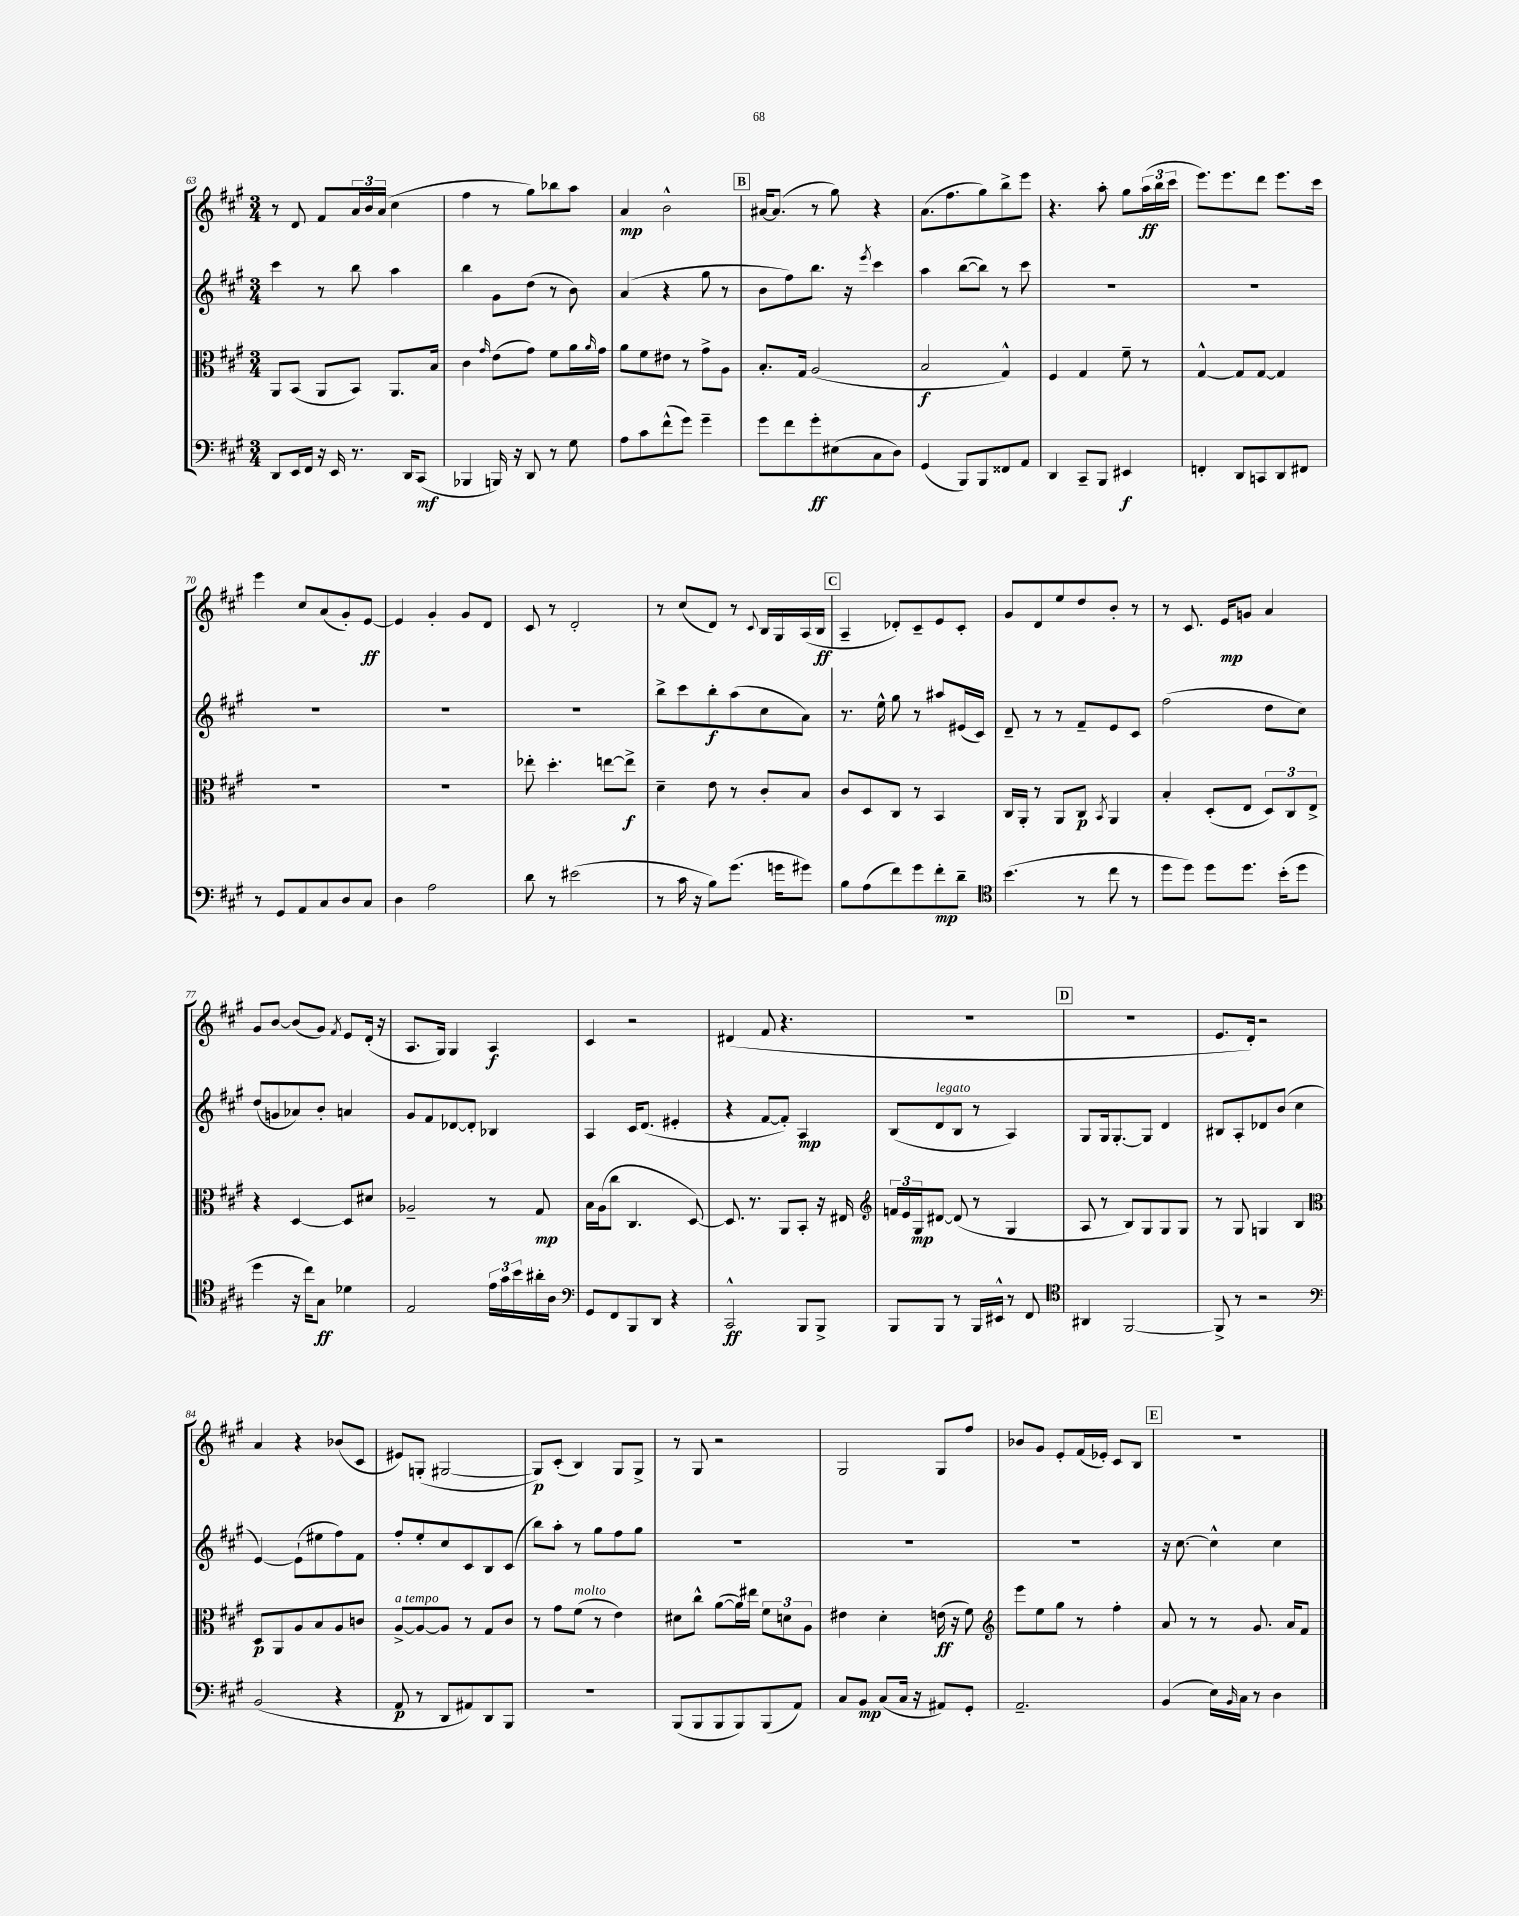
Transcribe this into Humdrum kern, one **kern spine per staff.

**kern	**dynam	**kern	**dynam	**kern	**dynam	**kern	**dynam
*part4	*part4	*part3	*part3	*part2	*part2	*part1	*part1
*staff4	*staff4	*staff3	*staff3	*staff2	*staff2	*staff1	*staff1
*clefF4	*	*clefC3	*	*clefG2	*	*clefG2	*
*k[f#c#g#]	*	*k[f#c#g#]	*	*k[f#c#g#]	*	*k[f#c#g#]	*
*M3/4	*	*M3/4	*	*M3/4	*	*M3/4	*
=63	=63	=63	=63	=63	=63	=63	=63
8DD/L	.	8AA/L	.	4ccc#\	.	8r	.
16EE/L	.	(8BB/J	.	.	.	8d/	.
16FF#/JJ	.	.	.	.	.	.	.
16r	.	8AA/L	.	8r	.	8f#/L	.
16EE/	.	.	.	.	.	.	.
8.r	.	8BB/J)	.	8bb\	.	24a/L	.
.	.	.	.	.	.	24b/	.
.	.	.	.	.	.	(24a/JJ	.
.	.	8.AA/L	.	4aa\	.	4cc#\	.
16DD/KL	.	.	.	.	.	.	.
(8CC#/J	mf	.	.	.	.	.	.
.	.	16B/Jk	.	.	.	.	.
=64	=64	=64	=64	=64	=64	=64	=64
4BBB-X/	.	4c#\	.	4bb\	.	4ff#\	.
.	.	16qqg#/	.	.	.	.	.
16BBBn/)	.	(8e\L	.	8g#\L	.	8r	.
16r	.	.	.	.	.	.	.
8DD/	.	8g#\J)	.	(8dd\J	.	8gg#\L)	.
8r	.	8f#\L	.	8r	.	8bb-X\	.
8G#\	.	16a\L	.	8b\)	.	8aa\J	.
.	.	16qqa/	.	.	.	.	.
.	.	16g#\JJ	.	.	.	.	.
=65	=65	=65	=65	=65	=65	=65	=65
8A\L	.	8a\L	.	(4a/	.	4a/	mp
8c#\	.	8f#\	.	.	.	.	.
(8f#^^\	.	8e#X\J	.	4r	.	2b^^\	.
8g#\J)	.	8r	.	.	.	.	.
4g#~\	.	8g#^\L	.	8gg#\	.	.	.
.	.	8A\J	.	8r	.	.	.
!!LO:REH:place=s1:t=B
=66	=66	=66	=66	=66	=66	=66	=66
8g#\L	.	8.B'/L	.	8b\L	.	[16a#X/KL	.
.	.	.	.	.	.	(8.a#/J]	.
8f#\	.	.	.	8ff#\)	.	.	.
.	.	16G#/Jk	.	.	.	.	.
8g#'\	ff	(2A/	.	8.bb\J	.	8r	.
(8E#X\	.	.	.	.	.	8gg#\)	.
.	.	.	.	16r	.	.	.
.	.	.	.	8qeee/	.	.	.
8C#\	.	.	.	4ccc#\	.	4r	.
8D\J)	.	.	.	.	.	.	.
=67	=67	=67	=67	=67	=67	=67	=67
(4GG#/	.	2B/	f	4aa\	.	(8.a\L	.
.	.	.	.	.	.	8.ff#\	.
8BBB/L)	.	.	.	([8bb\L	.	.	.
8BBB/	.	.	.	8bb\J])	.	8gg#\)	.
8FF##X/	.	4G#^^/)	.	8r	.	8bb^\	.
8AA/J	.	.	.	8ccc#\	.	8eee\J	.
=68	=68	=68	=68	=68	=68	=68	=68
4DD/	.	4F#/	.	2.r	.	4.r	.
8CC#~/L	.	4G#/	.	.	.	.	.
8BBB/J	.	.	.	.	.	8aa'\	.
4EE#X/	f	8f#~\	.	.	.	8gg#\L	.
.	.	8r	.	.	.	(24aa\L	ff
.	.	.	.	.	.	24bb\	.
.	.	.	.	.	.	24ccc#\JJ	.
=69	=69	=69	=69	=69	=69	=69	=69
4FFn'/	.	[4G#^^/	.	2.r	.	8.eee\L)	.
.	.	.	.	.	.	8.eee\	.
8DD/L	.	8G#/L]	.	.	.	.	.
8CCn/	.	[8G#/J	.	.	.	8ddd\J	.
8DD/	.	4G#/]	.	.	.	8.eee\L	.
8FF#X/J	.	.	.	.	.	.	.
.	.	.	.	.	.	16ccc#\Jk	.
!!LO:LB:g=z
=70	=70	=70	=70	=70	=70	=70	=70
8r	.	2.r	.	2.r	.	4eee\	.
8GG#/L	.	.	.	.	.	.	.
8AA/	.	.	.	.	.	8cc#/L	.
8C#/	.	.	.	.	.	(8a/	.
8D/	.	.	.	.	.	8g#'/)	.
8C#/J	.	.	.	.	.	[8e/J	ff
=71	=71	=71	=71	=71	=71	=71	=71
4D\	.	2.r	.	2.r	.	4e/]	.
2A\	.	.	.	.	.	4g#'/	.
.	.	.	.	.	.	8g#/L	.
.	.	.	.	.	.	8d/J	.
=72	=72	=72	=72	=72	=72	=72	=72
8d\	.	8ee-X'\	.	2.r	.	8c#/	.
8r	.	4.dd'\	.	.	.	8r	.
(2e#X\	.	.	.	.	.	2d'/	.
.	.	[8een\L	.	.	.	.	.
.	.	8ee^\J]	f	.	.	.	.
=73	=73	=73	=73	=73	=73	=73	=73
8r	.	4d~\	.	8bb^\L	.	8r	.
16c#\	.	.	.	8ccc#\	.	(8cc#/L	.
16r	.	.	.	.	.	.	.
8B\L)	.	8e\	.	8bb'\	f	8d/J)	.
(8.g#\J	.	8r	.	(8aa\	.	8r	.
.	.	.	.	.	.	8qqc#/	.
.	.	8c#'/L	.	8cc#\	.	16B/LL	.
16gn\KL	.	.	.	.	.	16G#/	.
8g#X\J)	.	8B/J	.	8a\J)	.	(16A/	.
.	.	.	.	.	.	16B/JJ	ff
!!LO:REH:place=s1:t=C
=74	=74	=74	=74	=74	=74	=74	=74
8B\L	.	8c#/L	.	8.r	.	4A~/	.
(8A\	.	8D/	.	.	.	.	.
.	.	.	.	16ee^^\	.	.	.
8f#\)	.	8C#/J	.	8gg#\	.	8d-X'/L)	.
8g#\	.	8r	.	8r	.	8c#~/	.
8f#'\	mp	4BB/	.	8aa#X/L	.	8e/	.
8d~\J	.	.	.	(16e#X/L	.	8c#'/J	.
.	.	.	.	16c#/JJ)	.	.	.
=75	=75	=75	=75	=75	=75	=75	=75
*clefC4	*	*	*	*	*	*	*
(4.b\	.	16C#/LL	.	8d~/	.	8g#/L	.
.	.	16AA'/JJ	.	.	.	.	.
.	.	8r	.	8r	.	8d/	.
.	.	8AA/L	.	8r	.	8ee/	.
8r	.	8C#/J	p	8f#~/L	.	8dd/	.
.	.	8qBB/	.	.	.	.	.
8cc#\	.	4AA/	.	8e/	.	8b'/J	.
8r	.	.	.	8c#/J	.	8r	.
=76	=76	=76	=76	=76	=76	=76	=76
8dd\L	.	4B'/	.	(2ff#\	.	8r	.
8dd\J)	.	.	.	.	.	8.c#/	.
8dd\L	.	(8D'/L	.	.	.	.	.
.	.	.	.	.	.	16e/KL	mp
8.dd\J	.	8E/J	.	.	.	8gn/J	.
.	.	12D/L)	.	8dd\L	.	4a/	.
(16b'\KL	.	.	.	.	.	.	.
.	.	12C#/	.	.	.	.	.
8dd\J	.	.	.	8cc#\J)	.	.	.
.	.	12E^/J	.	.	.	.	.
!!LO:LB:g=z
=77	=77	=77	=77	=77	=77	=77	=77
4dd\	.	4r	.	(8dd/L	.	8g#/L	.
.	.	.	.	8gn/	.	[8b/J	.
16r	.	[4D/	.	8a-X/)	.	(8b/L]	.
16cc#\KL)	.	.	.	.	.	.	.
8G#\J	ff	.	.	8b'/J	.	8g#/J)	.
.	.	.	.	.	.	8qf#/	.
4d-X\	.	8D/L]	.	4an/	.	8e/L	.
.	.	8d#X/J	.	.	.	(16d'/Jk	.
.	.	.	.	.	.	16r	.
=78	=78	=78	=78	=78	=78	=78	=78
2E/	.	2A-X~/	.	8g#/L	.	8.A/L	.
.	.	.	.	8f#/	.	.	.
.	.	.	.	.	.	16G#/Jk)	.
.	.	.	.	[8d-X/	.	4G#/	.
.	.	.	.	8d-'/J]	.	.	.
24e\LL	.	8r	.	4B-X/	.	4A/	f
24g#\	.	.	.	.	.	.	.
24b\	.	.	.	.	.	.	.
16a#X'\	.	8G#/	mp	.	.	.	.
16A\JJ	.	.	.	.	.	.	.
=79	=79	=79	=79	=79	=79	=79	=79
*clefF4	*	*	*	*	*	*	*
8GG#/L	.	16B\LL	.	4A/	.	4c#/	.
.	.	(16A\J	.	.	.	.	.
8FF#/	.	8cc#\J	.	.	.	.	.
8BBB/	.	4.C#/	.	16c#/KL	.	2r	.
.	.	.	.	(8.d/J	.	.	.
8DD/J	.	.	.	.	.	.	.
4r	.	.	.	4e#X'/	.	.	.
.	.	[8D/)	.	.	.	.	.
=80	=80	=80	=80	=80	=80	=80	=80
2CC#^^/	ff	8.D/]	.	4r	.	(4d#X/	.
.	.	8.r	.	.	.	.	.
.	.	.	.	[8f#/L	.	8f#/	.
.	.	8AA/L	.	8f#'/J])	.	4.r	.
8BBB/L	.	8BB'/J	.	4A/	mp	.	.
8BBB^/J	.	16r	.	.	.	.	.
.	.	16E#X/	.	.	.	.	.
=81	=81	=81	=81	=81	=81	=81	=81
*	*	*clefG2	*	*	*	*	*
8BBB/L	.	24fn/LL	.	(8B/L	.	2.r	.
.	.	24e/	.	.	.	.	.
.	.	24G#/J	mp	.	.	.	.
!	!	!	!	!LO:TX:a:i:t=legato	!	!	!
8BBB/J	.	[8d#X/J	.	8d/	.	.	.
8r	.	(8d#/]	.	8B/J	.	.	.
16BBB/LL	.	8r	.	8r	.	.	.
16EE#X^^/JJ	.	.	.	.	.	.	.
8r	.	4G#/	.	4A/)	.	.	.
8FF#/	.	.	.	.	.	.	.
!!LO:REH:place=s1:t=D
=82	=82	=82	=82	=82	=82	=82	=82
*clefC4	*	*	*	*	*	*	*
4AA#X/	.	8A/	.	8G#/L	.	2.r	.
.	.	8r	.	16G#/k	.	.	.
.	.	.	.	[8.G#'/	.	.	.
[2FF#/	.	8B/L)	.	.	.	.	.
.	.	8G#/	.	8G#/J]	.	.	.
.	.	8G#/	.	4d/	.	.	.
.	.	8G#/J	.	.	.	.	.
=83	=83	=83	=83	=83	=83	=83	=83
8FF#^/]	.	8r	.	8B#X/L	.	8.e/L	.
8r	.	8G#/	.	8A'/	.	.	.
.	.	.	.	.	.	16d'/Jk)	.
2r	.	4Gn/	.	8d-X/	.	2r	.
.	.	.	.	(8b/J	.	.	.
.	.	4B/	.	4cc#\	.	.	.
!!LO:LB:g=z
=84	=84	=84	=84	=84	=84	=84	=84
*clefF4	*	*clefC3	*	*	*	*	*
(2BB/	.	8D/L	p	[4e/)	.	4a/	.
.	.	8AA/	.	.	.	.	.
.	.	8A/	.	(8e`\L]	.	4r	.
.	.	8B/	.	8ee#X\	.	.	.
4r	.	8A/	.	8ff#\)	.	(8b-X/L	.
.	.	8cn/J	.	8f#\J	.	8c#/J	.
=85	=85	=85	=85	=85	=85	=85	=85
!	!	!LO:TX:a:i:t=a tempo	!	!	!	!	!
8AA/	p	[8A^/L	.	8ff#'/L	.	8e#X/L)	.
8r	.	8A/_	.	8ee'/	.	(8Gn'/J	.
8DD/L	.	8A/J]	.	8cc#/	.	[2G#X/	.
8AA#X/)	.	8r	.	8c#/	.	.	.
8DD/	.	8G#/L	.	8B/	.	.	.
8BBB/J	.	8c#/J	.	(8c#/J	.	.	.
=86	=86	=86	=86	=86	=86	=86	=86
2.r	.	8r	.	8bb\L)	.	8G#/L])	p
.	.	8g#\L	.	8aa'\J	.	(8c#'/J	.
!	!	!LO:TX:a:i:t=molto	!	!	!	!	!
.	.	(8f#\J	.	8r	.	4B/)	.
.	.	8r	.	8gg#\L	.	.	.
.	.	4e\)	.	8ff#\	.	8G#/L	.
.	.	.	.	8gg#\J	.	8G#^/J	.
=87	=87	=87	=87	=87	=87	=87	=87
(8BBB/L	.	8d#X\L	.	2.r	.	8r	.
8BBB/	.	8cc#^^\J	.	.	.	8G#/	.
8BBB/	.	([8a\L	.	.	.	2r	.
8BBB/)	.	16a\L])	.	.	.	.	.
.	.	16ee#X\JJ	.	.	.	.	.
(8BBB/	.	12f#\L	.	.	.	.	.
.	.	12dn\	.	.	.	.	.
8AA/J)	.	.	.	.	.	.	.
.	.	12A\J	.	.	.	.	.
=88	=88	=88	=88	=88	=88	=88	=88
8C#/L	.	4e#X\	.	2.r	.	2G#/	.
8BB/J	mp	.	.	.	.	.	.
(8C#/L	.	4d'\	.	.	.	.	.
16C#/Jk	.	.	.	.	.	.	.
16r	.	.	.	.	.	.	.
8AA#X/L)	.	(16en\	ff	.	.	8G#/L	.
.	.	16r	.	.	.	.	.
8GG#'/J	.	8f#\)	.	.	.	8ff#/J	.
=89	=89	=89	=89	=89	=89	=89	=89
*	*	*clefG2	*	*	*	*	*
2.AA~/	.	8eee\L	.	2.r	.	8b-X/L	.
.	.	8ee\	.	.	.	8g#/J	.
.	.	8gg#\J	.	.	.	8e'/L	.
.	.	8r	.	.	.	(16f#/L	.
.	.	.	.	.	.	16e-X'/JJ)	.
.	.	4ff#'\	.	.	.	8c#/L	.
.	.	.	.	.	.	8B/J	.
!!LO:REH:place=s1:t=E
=90	=90	=90	=90	=90	=90	=90	=90
(4BB/	.	8a/	.	16r	.	2.r	.
.	.	.	.	[8.cc#\	.	.	.
.	.	8r	.	.	.	.	.
16E\LL)	.	8r	.	4cc#^^\]	.	.	.
16qqBB/	.	.	.	.	.	.	.
16C#\JJ	.	.	.	.	.	.	.
8r	.	8.g#/	.	.	.	.	.
4D\	.	.	.	4cc#\	.	.	.
.	.	16a/KL	.	.	.	.	.
.	.	8f#/J	.	.	.	.	.
==	==	==	==	==	==	==	==
*-	*-	*-	*-	*-	*-	*-	*-
